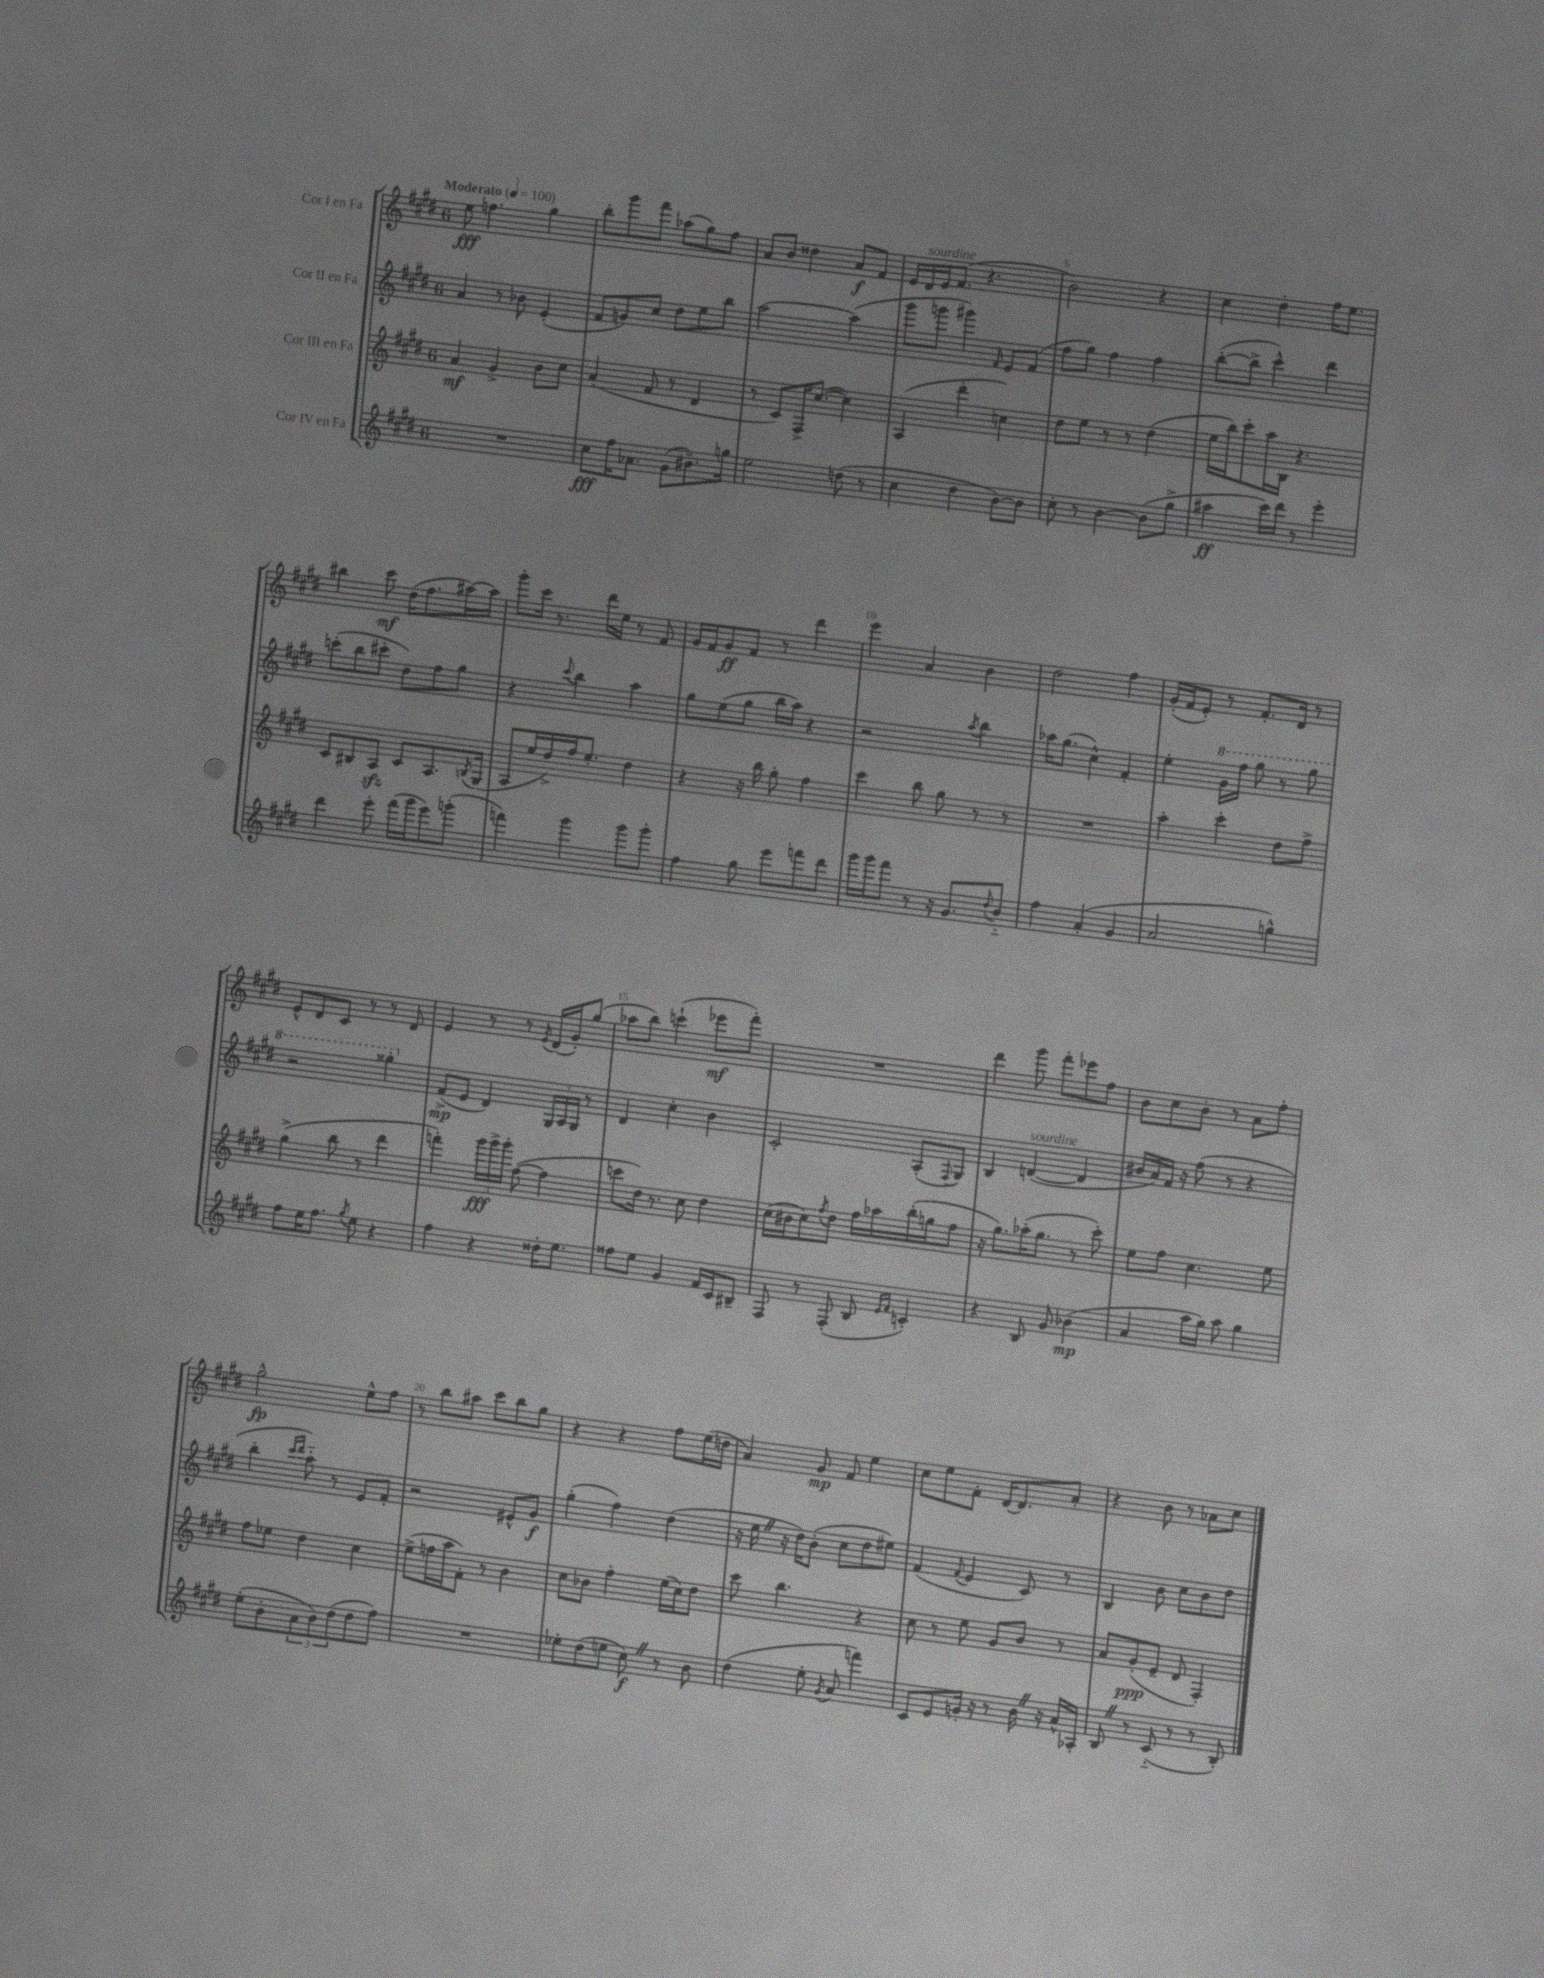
<<
\new StaffGroup <<
\new Staff = "s0" \with { instrumentName = "Cor I en Fa" } {
    \clef treble \key e \major \once \override Staff.TimeSignature.style = #'single-digit \time 6/8 \tempo "Moderato" 4 = 100
    e''8\fff f''4. gis''4 |
    b''8-. gis'''8 fis'''8 aes''8( gis''8) fis''8 |
    a'8 b'8 disis''4 a'8\f fis'8 |
    e'16 dis'16^\markup { \italic "sourdine" } e'16 fis'8.( r4. |
    b'2) r4 |
    cis''4 dis''4-. fis''16 e''8. |
    bis''4 cis'''8\mf dis''16( fis''8. ais''16~) ais''16 |
    gis'''8-. cis'''16 r8. dis'''16 e''16 r8 fis'8 |
    gis'16 fis'16 gis'8\ff fis'8 r8 dis'''4 |
    e'''4 a'4 b'4 |
    dis''2 fis''4 |
    gis'16-.( fis'16 e'8-.) r8 fis'8.-. dis'16 r8 |
    e'8-^ dis'8 cis'8 r8 r8 dis'8 |
    e'4 r8 r8 \acciaccatura { e'8 } dis'16( gis'16-.) gis''8( |
    aes''8 b''8) c'''4-!( ees'''8\mf fis'''8-.) |
    R2. |
    dis'''4 gis'''8 fis'''8-. ees'''8 fis''8 |
    b'8 cis''8 b'8-. r8 a'8 fis''8-. |
    gis''2-^\fp e''8-^ fis''8 |
    r8 b''8 ais''8 cis'''8 b''8 gis''8 |
    r4 r4 fis''8 e''16( d''16 |
    a'4) gis'8\mp fis'8 e''4 |
    cis''8 e''8 fis'8-. dis'16~ dis'8. a'8-. |
    r4 b'8 r8 aes'8 cis''8 \bar "|." |
}
\new Staff = "s1" \with { instrumentName = "Cor II en Fa" } {
    \clef treble \key e \major \once \override Staff.TimeSignature.style = #'single-digit \time 6/8
    a'4 r8 bes'8 e'4-.( |
    fis'8 g'8) cis''8 dis''8 e''8 b''8 |
    a''2~ a''4( |
    gis'''8 g'''8 gis'''4) \grace { fis'16 } e'8 fis'8( |
    fis''8 gis''8) fis''4 fis''4 |
    b''8~-.( b''8-> cis'''4-^) dis'''4 |
    c'''8-.( b''8 cis'''8-. dis''8) fis''8 gis''8 |
    r4 \appoggiatura { cis'''8 } b''4 a''4 |
    gis''8 e''8( gis''8 b''16 a''16) r4 |
    r2 \acciaccatura { a''8 } b''4 |
    aes''16 gis''8.( cis''4-^) fis'4-. |
    e''4-. \ottava #1 gis''16 fis'''16 gis'''8 r8 gis'''8 |
    r2 gisis'''4-. \ottava #0 |
    fis'8->\mp( e'8 dis'4) \tuplet 3/2 { gis16 a16 gis16 } r8 |
    dis'4 cis''4-. b'4 |
    cis'2-. a8-.( \appoggiatura { fis8 } gis8) |
    b4 d'4~^\markup { \italic "sourdine" }( d'4 |
    bis'16 a'16) fis'16 r16 fis''8( r8 r4 |
    b''4-. \grace { cis'''16 dis'''16 } a''8-_) r8 e'8 fis'8-. |
    r2 eis'8-^ gis'8\f |
    gis''4-.( fis''4) dis''4( |
    r16 e''16 \once \override BreathingSign.text = \markup { \musicglyph "scripts.caesura.straight" } \breathe r16 dis''16) b'8-.( cis''8 dis''8 eis''8) |
    fis'4( \appoggiatura { fis'8 } e'4 cis'8) r8 |
    b4 b'8 cis''8 b'8 dis''8 \bar "|." |
}
\new Staff = "s2" \with { instrumentName = "Cor III en Fa" } {
    \clef treble \key e \major \once \override Staff.TimeSignature.style = #'single-digit \time 6/8
    a'4\mf gis'4-> b'8 cis''8 |
    a'4( fis'8 r8 dis'4 |
    r8 cis'8) fis16-> cis''8.~( cis''4) |
    a4( dis'''4-. c''4) |
    dis''8 e''8 r8 r8 dis''4( |
    e''16 b''16) cis'''8-. a''16 b16 r4. |
    cis'8 bis8 a8\sfz cis'8 a8. \acciaccatura { b8 } gis16( |
    a8 e''16 dis''16->) fis''16 e''8.-. dis''4 |
    r4 r16 b''16 gis''8-. fis''4 |
    cis'''4 b''8 gis''8 r8 r8 |
    R2. |
    a''4-. cis'''4-. dis''8 fis''8-> |
    gis''4->( b''8 r8 dis'''4 |
    f'''4-.) \tuplet 3/2 { gis'''16\fff gis'''16-> gis'''16-. } fis''8~( fis''4 |
    c'''8 dis''16) r8. cis''8 dis''4 |
    cis''16( bis'16 cis''8) \acciaccatura { fis''8 } dis''8 fis''16 aes''16 b''16-.( g''16 fis''8 |
    r16 gis''8.) aes''16-.( gis''8. r8 cis'''8-.) |
    e''8 fis''8 cis''4. e''8 |
    fis''8 ees''8 dis''4 cis''4 |
    e''8->( f''16 a''16 fis'8-.) r8 b'4 |
    cis''8 bes'8 fis''4-. e''16( cis''16) dis''8 |
    cis'''8 b''4. r4 |
    cis''8 r8 e''8 gis'8 b'8 r8 |
    a'8 gis'8-.\ppp( e'8-- dis'8 fis4-.) \bar "|." |
}
\new Staff = "s3" \with { instrumentName = "Cor IV en Fa" } {
    \clef treble \key e \major \once \override Staff.TimeSignature.style = #'single-digit \time 6/8
    R2. |
    cis''8\fff fis''16 aes'8. gis'8( bis'8.--) g''16 |
    e''2 d''8( r8 |
    cis''4 dis''4 b'8~) b'8 |
    cis''8-. r8 b'4~ b'8( gis''8-> |
    ais''4\ff cis'''16) dis'''16 r8 e'''4-. |
    dis'''4 e'''8-. fis'''16( gis'''16 e'''8) g'''8-.( |
    f'''4) gis'''4 gis'''8 gis'''8-. |
    fis''4 gis''8 e'''8 f'''8 dis'''8 |
    gis'''16 gis'''16 fis'''8 r8 r16 gis'8. \appoggiatura { dis''8 } b'8-_ |
    fis''4 a'4-.( gis'4 |
    a'2 g''4-^) |
    fis''8 e''16 fis''8. \acciaccatura { gis''8 } e''8 r4 |
    fis''4 r4 disis''16-. e''8. |
    fisis''8 e''8 gis'4 fis'16 cis'16 bis8-- |
    fis8 r8 fis8-.( b8 \grace { e'16 fis'16 } c'4-.) |
    r4 b8 gis'8 bes'4\mp( |
    a'4 a''16 gis''16) a''8 gis''4 |
    e''8-.( b'8-. \tuplet 3/2 { a'8 b'8) dis''8( } dis''8 fis''8) |
    R2. |
    ees''8-. dis''8( e''8 cis''8\f) \once \override BreathingSign.text = \markup { \musicglyph "scripts.caesura.straight" } \breathe r8 b'8 |
    dis''4( e''8-. \acciaccatura { gis'8 } a'8 f'''4) |
    cis'8 e'8 g'16-. r16 r8 b'16 \once \override BreathingSign.text = \markup { \musicglyph "scripts.caesura.straight" } \breathe r16 a'16-^ aes16-. |
    b8 \once \override BreathingSign.text = \markup { \musicglyph "scripts.caesura.straight" } \breathe r8 cis'8-_( r8 r8 b8-.) \bar "|." |
}
>>
>>
\layout { \context { \Score \override BarNumber.break-visibility = ##(#f #t #t) barNumberVisibility = #(every-nth-bar-number-visible 5) } }
